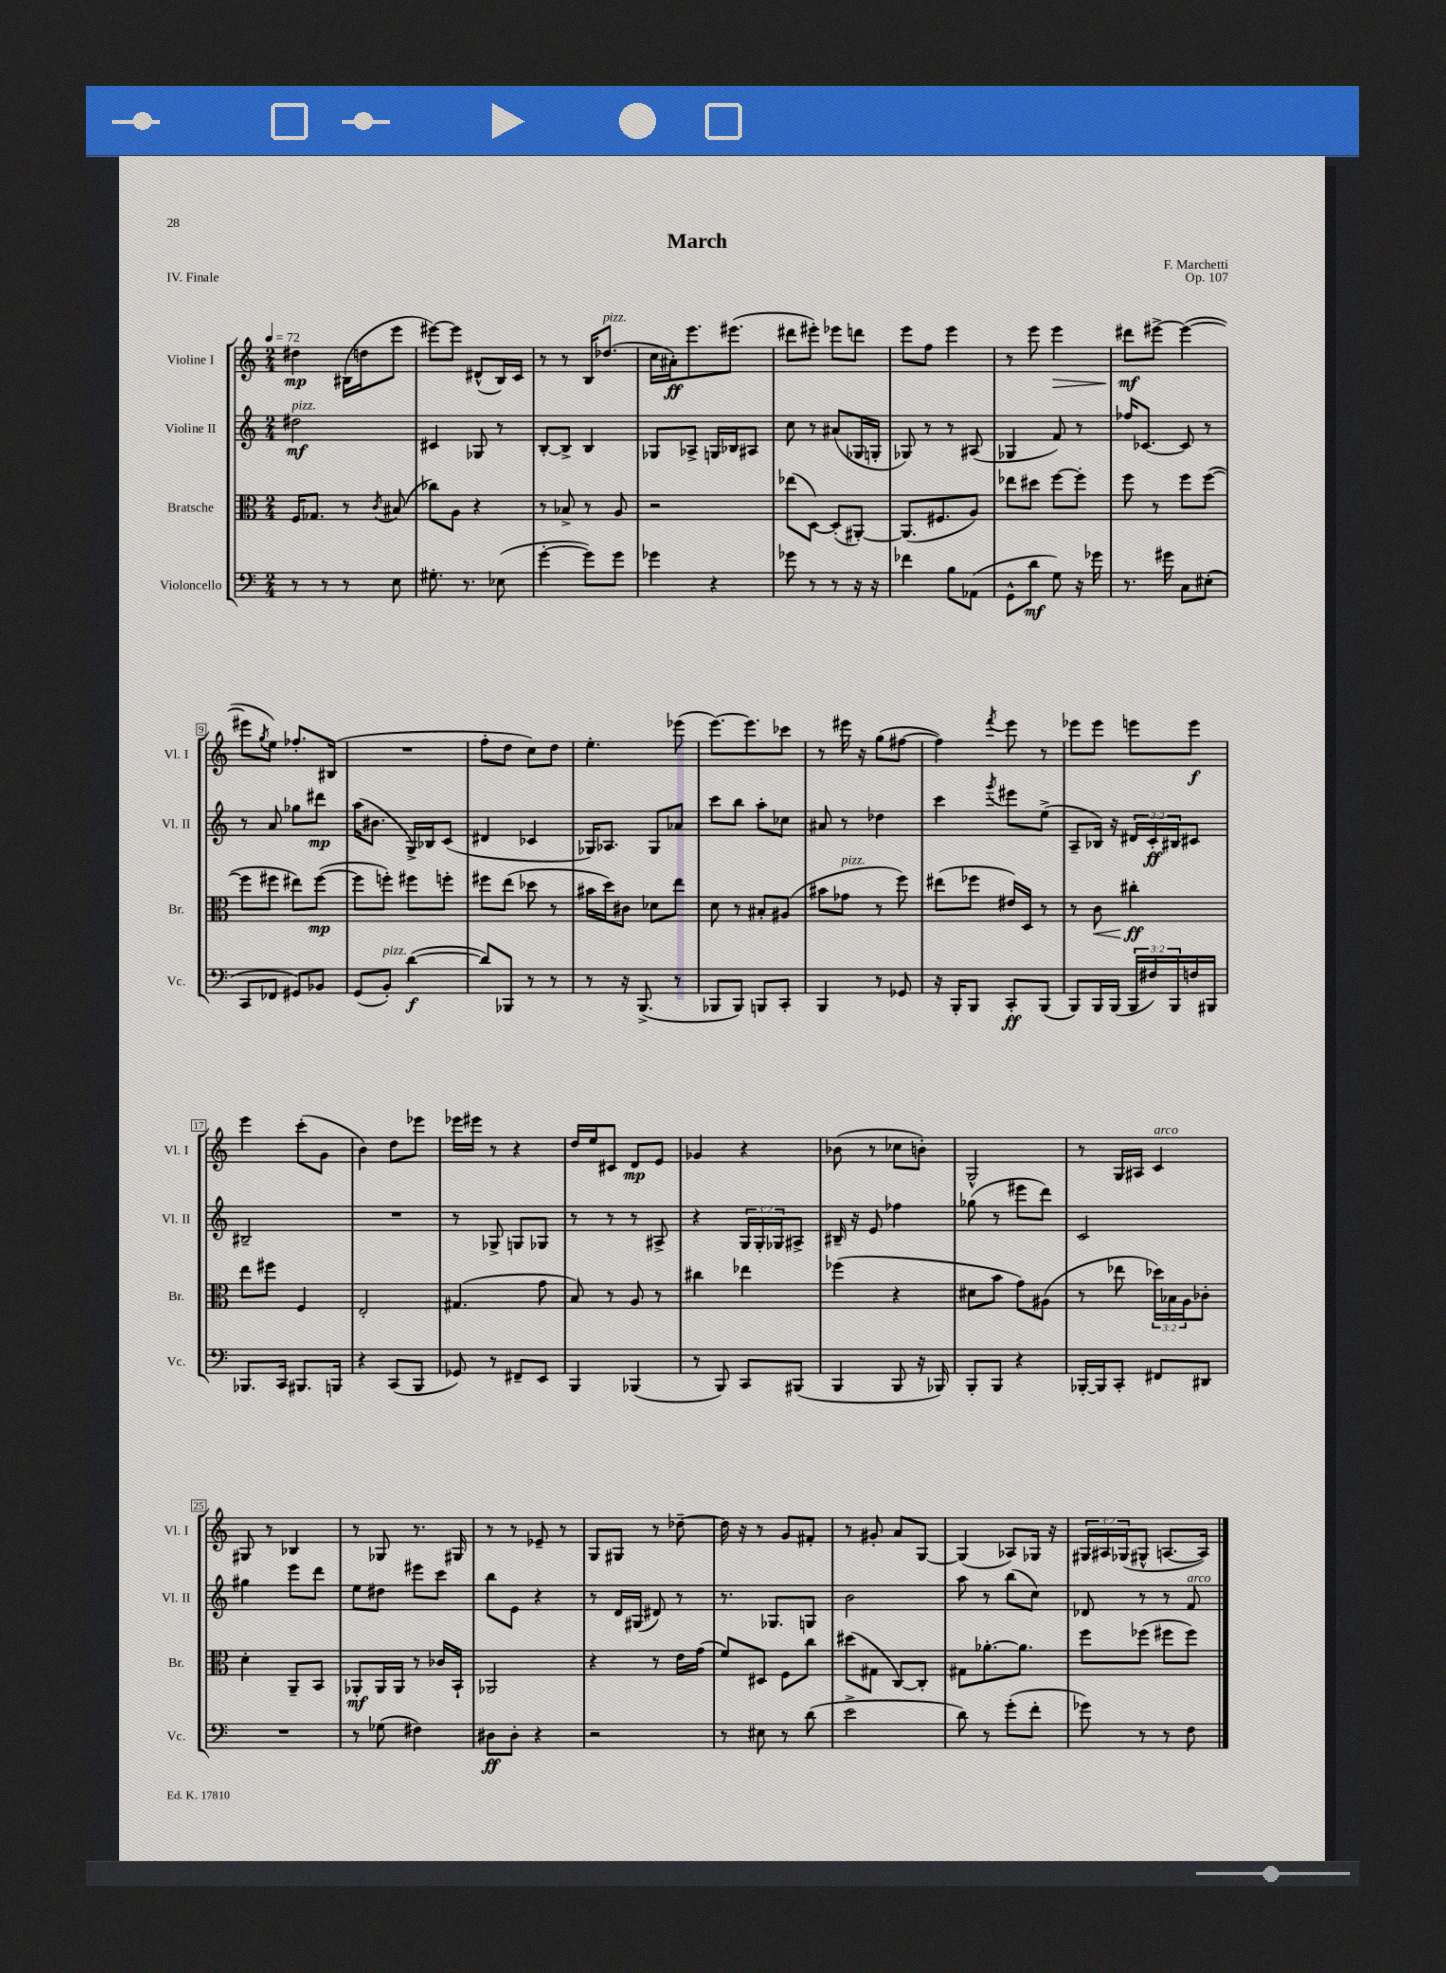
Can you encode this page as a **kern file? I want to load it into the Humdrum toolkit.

**kern	**kern	**kern	**kern
*staff4	*staff3	*staff2	*staff1
*clefF4	*clefC3	*clefG2	*clefG2
*k[]	*k[]	*k[]	*k[]
*M2/4	*M2/4	*M2/4	*M2/4
*MM72	*MM72	*MM72	*MM72
8r	16F	2dd#	4dd#
.	8.G-	.	.
8r	.	.	.
8r	8r	.	(16B#
.	.	.	16dd
.	8qc	.	.
8E	(8B#	.	8eee
=	=	=	=
8.G#'	8cc-)	4c#	[8eee#)
.	8A	.	8eee#]
8.r	.	.	.
.	4r	8G-	(8d#^^
(8E-	.	8r	16B)
.	.	.	16c
=	=	=	=
[4g'	8r	[8B'	8r
.	8B-^	8B^]	8r
8g])	8r	4B	16B
.	.	.	(8.dd-
8g	8A	.	.
=	=	=	=
4g-	2r	8G-	16cc
.	.	.	16a#')
.	.	8A-^	8.eee
4r	.	16G	.
.	.	16B-	(8.eee#
.	.	8A#	.
=	=	=	=
8g-	(8ee-	8cc	8ddd#
8r	[8D)	8r	8eee#')
8r	(8D']	(8a#	8eee-
16r	[8AA#')	16G-	8ddd
16r	.	16G'	.
=	=	=	=
4f-	(8.AA#]	8G-)	8eee
.	.	8r	8ff
.	8.F#	.	.
8B	.	8r	4eee
(8AA-	8A)	(8A#	.
=	=	=	=
8GG^^	8ee-	4G-	8r
8d	8dd#	.	8eee
8G)	[8ff	8f)	4eee
16r	8ff']	8r	.
16g-	.	.	.
=	=	=	=
8.r	8ff	16ff-	8ddd#
.	.	[8.c-	.
.	8r	.	[8eee#^
16g#	.	.	.
8C	8ff	8c-]	(4eee#_
(8E#'	([8ff	8r	.
=	=	=	=
8CC	8ff]	8r	8eee#]
.	.	.	8qgg
8FF-	8ff#	8a	8ee)
8GG#)	8ee#)	8gg-	8.ff-'
8BB-	([8ff#	8ddd#	.
.	.	.	(16B#
=	=	=	=
(8GG	8ff#]	(16aa	2r
.	.	8.b#	.
8BB')	8ff')	.	.
([4d	8ff#	16G^)	.
.	.	16B-	.
.	8ff'	(8c	.
=	=	=	=
8d])	8ff#	4d#	8ff'
8BBB-	(8ee	.	8dd
8r	8dd-	4c-	8cc)
8r	8r	.	8dd
=	=	=	=
8r	16b#	16G-)	4.ee'
.	16dd)	8.A-	.
16r	8c#	.	.
(8.BBB^	.	.	.
.	8d-	8G-	.
8r	8ee	8a-	(8eee-
=	=	=	=
8BBB-	8d	8ccc	[8.eee)
8BBB-)	8r	8bb	.
.	.	.	8.eee]
8BBB	8B#'	8aa'	.
8CC'	(8A#	8cc-	8ccc-
=	=	=	=
4BBB	8b#	8a#	8r
.	8g-	8r	16eee#
.	.	.	16r
8r	8r	4dd-	(8gg
8GG-	8ff)	.	[8ff#
=	=	=	=
16r	(8ee#	4ccc	4ff#])
16BBB'	.	.	.
8BBB	8ff-	.	.
.	.	8qggg	8qfff
8CC'	16e#)	8eee#	8eee
.	16D	.	.
(8BBB	8r	(8ee^	8r
=	=	=	=
8BBB)	8r	8A~	8eee-
16BBB	8c	16B-)	8eee-
(16BBB	.	16r	.
24BBB	4cc#'	24d#	8eee
24F#)	.	24c'	.
24BBB	.	24B#	.
16F	.	8c#	8eee
16BBB#	.	.	.
=	=	=	=
8.BBB-	8ee	2B#~	4eee
.	8ff#	.	.
16CC	.	.	.
8.BBB#	4F	.	(8ccc'
.	.	.	8g
16BBB	.	.	.
=	=	=	=
4r	2E'	2r	4b)
(8CC	.	.	8dd
8BBB	.	.	8eee-
=	=	=	=
8GG-)	(4.G#	8r	16eee-
.	.	.	16eee#
8r	.	8G-^	8r
8FF#~	.	8G	4r
8EE	8g	8G-	.
=	=	=	=
4BBB	8B)	8r	16dd
.	.	.	16ee
.	8r	8r	8c#
(4BBB-	8A	8r	8d
.	8r	8A#^	8e
=	=	=	=
8r	4cc#	4r	4g-
8BBB)	.	.	.
8CC	4ee-	24G	4r
.	.	24G'	.
.	.	24G-	.
(8BBB#	.	8A#^	.
=	=	=	=
4BBB	(4ff-	16B#~	(8b-
.	.	16r	.
.	.	8e	8r
8BBB	4r	4ff-	8cc-
16r	.	.	8b')
16BBB-)	.	.	.
=	=	=	=
8BBB'	8d#	(8gg-	2G^^
8BBB	8b	8r	.
4r	8g)	8eee#	.
.	(8A#	8ddd)	.
=	=	=	=
[16BBB-'	8r	2c	8r
16BBB-]	.	.	.
8CC'	8ee-	.	16G
.	.	.	16A#
8FF#	24dd-)	.	4c
.	24B-	.	.
.	24A	.	.
8DD#	8c-'	.	.
=	=	=	=
2r	4d'	4gg#	8G#
.	.	.	8r
.	8AA~	8eee	4B-
.	8BB	8ddd	.
=	=	=	=
8r	8AA-'	8ee	8r
(8G-	16AA-	8dd#	8G-
.	16AA-	.	.
4F#)	8r	8eee#	8.r
.	16c-	8ccc	.
.	16BB`	.	16G#
=	=	=	=
8D#	2AA-	8bb	8r
8D#'	.	8e	8r
4r	.	4r	8e-~
.	.	.	8r
=	=	=	=
2r	4r	8r	8G
.	.	16d	8G#
.	.	(16G#	.
.	8r	8d#)	8r
.	16e	8r	[8dd-~
.	(16g	.	.
=	=	=	=
8r	8f)	8.r	16dd-]
.	.	.	16r
8E#	8D#	.	8r
.	.	8.G-	.
8r	8F	.	8g
(8d	8cc	8G	8f#'
=	=	=	=
2e^	(8dd#	2b	8r
.	8G#	.	8g#'
.	[8C)	.	8a
.	8C']	.	[8G
=	=	=	=
8d)	8G#	8aa	(4G]
8r	[8.a-'	8r	.
(8g'	.	(8bb	8A-)
.	8.a-]	.	.
8f'	.	8cc)	16G-
.	.	.	16r
=	=	=	=
8g-)	8ff	8d-	24G#
.	.	.	24A#
.	.	.	(24G-
8r	(8ff-	8r	8G#^^
8r	8ff#	8r	[8.A
8F	8ff#)	8f	.
.	.	.	16A])
==	==	==	==
*-	*-	*-	*-
